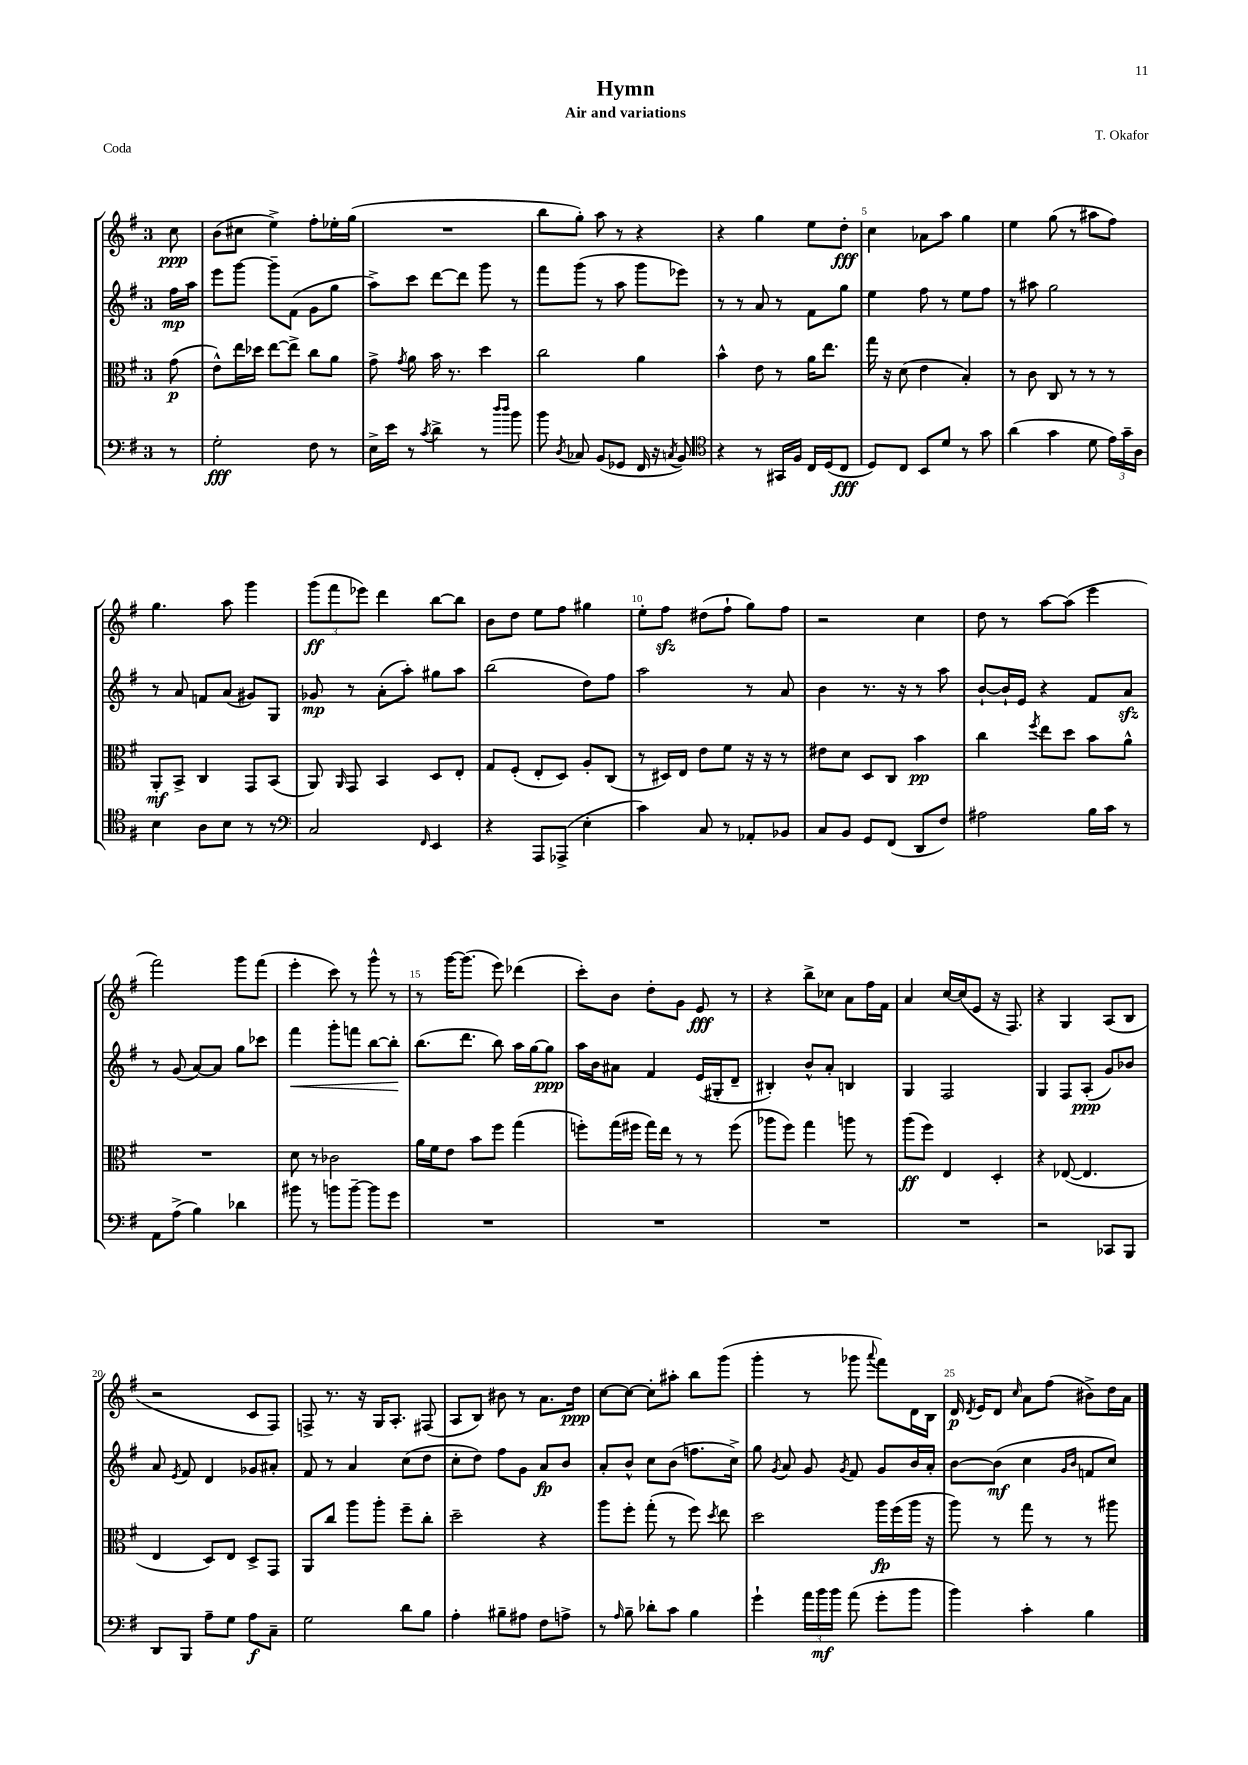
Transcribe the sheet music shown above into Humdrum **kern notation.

**kern	**dynam	**kern	**dynam	**kern	**dynam	**kern	**dynam
*part4	*part4	*part3	*part3	*part2	*part2	*part1	*part1
*staff4	*staff4	*staff3	*staff3	*staff2	*staff2	*staff1	*staff1
*clefF4	*	*clefC3	*	*clefG2	*	*clefG2	*
*k[f#]	*	*k[f#]	*	*k[f#]	*	*k[f#]	*
*M3/4	*	*M3/4	*	*M3/4	*	*M3/4	*
=	=	=	=	=	=	=	=
8r	.	(8g\	p	16ff#\LL	mp	8cc\	ppp
.	.	.	.	16aa\JJ	.	.	.
=1	=1	=1	=1	=1	=1	=1	=1
2G'\	fff	8e^^\L)	.	8eee\L	.	(8b\L	.
.	.	16ee\L	.	[8ggg\J	.	8cc#X\J	.
.	.	16dd-X\JJ	.	.	.	.	.
.	.	[8ee\L	.	8ggg~\L]	.	4ee^\)	.
.	.	8ee^\J]	.	(8f#\J	.	.	.
8F#\	.	8cc\L	.	8g\L	.	8ff#'\L	.
8r	.	8a\J	.	8gg\J	.	16ee-X'\L	.
.	.	.	.	.	.	(16gg\JJ	.
=2	=2	=2	=2	=2	=2	=2	=2
16E^\LL	.	8g^\	.	8aa^\L)	.	2.r	.
16e\JJ	.	.	.	.	.	.	.
.	.	8qg/	.	.	.	.	.
8r	.	8a\	.	8ccc\J	.	.	.
8qc/	.	.	.	.	.	.	.
4d^\	.	16b\	.	[8ddd\L	.	.	.
.	.	8.r	.	.	.	.	.
.	.	.	.	8ddd\J]	.	.	.
8r	.	4dd\	.	8ggg\	.	.	.
16qqdd/LL	.	.	.	.	.	.	.
16qqdd/JJ	.	.	.	.	.	.	.
8b\	.	.	.	8r	.	.	.
=3	=3	=3	=3	=3	=3	=3	=3
8b\	.	2cc\	.	8fff#\L	.	8bb\L	.
8qD/	.	.	.	.	.	.	.
8C-X/	.	.	.	(8ggg\J	.	8gg'\J)	.
(8BB/L	.	.	.	8r	.	8aa\	.
8GG-X/J	.	.	.	8aa\	.	8r	.
16FF#/	.	4a\	.	8ggg\L	.	4r	.
16r	.	.	.	.	.	.	.
8qCn/	.	.	.	.	.	.	.
8BB/)	.	.	.	8eee-X\J)	.	.	.
=4	=4	=4	=4	=4	=4	=4	=4
*clefC4	*	*	*	*	*	*	*
4r	.	4b^^\	.	8r	.	4r	.
.	.	.	.	8r	.	.	.
8r	.	8e\	.	8a/	.	4gg\	.
16GG#X/LL	.	8r	.	8r	.	.	.
16F#/JJ	.	.	.	.	.	.	.
16C/LL	.	16a\KL	.	8f#\L	.	8ee\L	.
(16D/J	.	8.ee\J	.	.	.	.	.
8C/J	fff	.	.	8gg\J	.	8dd'\J	fff
=5	=5	=5	=5	=5	=5	=5	=5
8D/L)	.	16gg\	.	4ee\	.	4cc\	.
.	.	16r	.	.	.	.	.
8C/J	.	(8d\	.	.	.	.	.
8BB/L	.	4e\	.	8ff#\	.	8a-X\L	.
8d/J	.	.	.	8r	.	8aa\J	.
8r	.	4B'/)	.	8ee\L	.	4gg\	.
8g\	.	.	.	8ff#\J	.	.	.
=6	=6	=6	=6	=6	=6	=6	=6
(4a\	.	8r	.	8r	.	4ee\	.
.	.	8c\	.	8aa#X\	.	.	.
4g\	.	8C/	.	2gg\	.	(8gg\	.
.	.	8r	.	.	.	8r	.
8d\	.	8r	.	.	.	8aa#X\L	.
24e\LL)	.	8r	.	.	.	8ff#\J)	.
24g~\	.	.	.	.	.	.	.
24A\JJ	.	.	.	.	.	.	.
!!LO:LB:g=z
=7	=7	=7	=7	=7	=7	=7	=7
4B\	.	8AA'/L	mf	8r	.	4.gg\	.
.	.	8BB^/J	.	8a/	.	.	.
8A\L	.	4C/	.	8fn/L	.	.	.
8B\J	.	.	.	(8a/J	.	8aa\	.
8r	.	8GG/L	.	8g#X/L)	.	4ggg\	.
8r	.	(8BB/J	.	8G/J	.	.	.
=8	=8	=8	=8	=8	=8	=8	=8
*clefF4	*	*	*	*	*	*	*
2C/	.	8AA/)	.	8g-X/	mp	(12ggg\L	ff
.	.	.	.	.	.	12fff#\	.
.	.	16qqAA/	.	.	.	.	.
.	.	8GG/	.	8r	.	.	.
.	.	.	.	.	.	12eee-X\J)	.
.	.	4BB/	.	(8a'\L	.	4ddd\	.
.	.	.	.	8aa'\J)	.	.	.
16qqFF#/	.	.	.	.	.	.	.
4EE/	.	8D/L	.	8gg#X\L	.	[8bb\L	.
.	.	8E'/J	.	8aa\J	.	8bb\J]	.
=9	=9	=9	=9	=9	=9	=9	=9
4r	.	8G/L	.	(2bb\	.	8b\L	.
.	.	(8F#'/J	.	.	.	8dd\J	.
8AAA/L	.	8E'/L	.	.	.	8ee\L	.
(8AAA-X^/J	.	8D/J)	.	.	.	8ff#\J	.
4E'\	.	8A'/L	.	8dd\L)	.	4gg#X\	.
.	.	(8C/J	.	8ff#\J	.	.	.
=10	=10	=10	=10	=10	=10	=10	=10
4c\)	.	8r	.	2aa\	.	8ee'\L	.
.	.	16D#X/LL)	.	.	.	8ff#zz\J	.
.	.	16E/JJ	.	.	.	.	.
8C/	.	8e\L	.	.	.	(8dd#X\L	.
8r	.	8f#\J	.	.	.	8ff#`\J	.
8AA-X'/L	.	16r	.	8r	.	8gg\L)	.
.	.	16r	.	.	.	.	.
8BB-X/J	.	8r	.	8a/	.	8ff#\J	.
=11	=11	=11	=11	=11	=11	=11	=11
8C/L	.	8e#X\L	.	4b\	.	2r	.
8BB/J	.	8d\J	.	.	.	.	.
8GG/L	.	8D/L	.	8.r	.	.	.
(8FF#/J	.	8C/J	.	.	.	.	.
.	.	.	.	16r	.	.	.
8DD/L	.	4b\	pp	8r	.	4cc\	.
8F#/J)	.	.	.	8aa\	.	.	.
=12	=12	=12	=12	=12	=12	=12	=12
2A#X\	.	4cc\	.	[8b`/L	.	8dd\	.
.	.	.	.	16b`/L]	.	8r	.
.	.	.	.	16e/JJ	.	.	.
.	.	8qff#/	.	.	.	.	.
.	.	8ee\L	.	4r	.	[8aa\L	.
.	.	8dd\J	.	.	.	(8aa\J]	.
16B\LL	.	8b\L	.	8f#/L	.	4eee\	.
16c\JJ	.	.	.	.	.	.	.
8r	.	8a^^\J	.	8azz/J	.	.	.
!!LO:LB:g=z
=13	=13	=13	=13	=13	=13	=13	=13
8AA\L	.	2.r	.	8r	.	2fff#\)	.
(8A^\J	.	.	.	(8g/	.	.	.
4B\)	.	.	.	[8a/L)	.	.	.
.	.	.	.	8a/J]	.	.	.
4d-X\	.	.	.	8gg\L	.	8ggg\L	.
.	.	.	.	8ccc-X\J	.	(8fff#\J	.
=14	=14	=14	=14	=14	=14	=14	=14
!	!	!	!	!	!LO:HP:b	!	!
8b#X\	.	8d\	.	4fff#\	<	4eee'\	.
8r	.	8r	.	.	.	.	.
8bn\L	.	2c-X\	.	8ggg'\L	.	8ccc\)	.
[8b~\J	.	.	.	8fffn\J	.	8r	.
8b\L]	.	.	.	[8bb\L	.	8ggg^^\	.
8g\J	.	.	.	8bb'\J]	.	8r	.
.	.	.	.	.	[	.	.
=15	=15	=15	=15	=15	=15	=15	=15
2.r	.	16a\LL	.	(8.bb\L	.	8r	.
.	.	16f#\J	.	.	.	.	.
.	.	8e\J	.	.	.	[16ggg\KL	.
.	.	.	.	8.ddd\J	.	(8.ggg\J]	.
.	.	8b\L	.	.	.	.	.
.	.	8ff#\J	.	8bb\)	.	8eee\)	.
.	.	(4gg\	.	16aa\LL	.	(4ddd-X\	.
.	.	.	.	[16gg\J	.	.	.
.	.	.	.	8gg\J]	ppp	.	.
=16	=16	=16	=16	=16	=16	=16	=16
2.r	.	8ffn'\L)	.	16aa\LL	.	8ccc'\L)	.
.	.	.	.	16b\J	.	.	.
.	.	(16gg\L	.	8a#X\J	.	8b\J	.
.	.	16ff#X\JJ	.	.	.	.	.
.	.	16gg\LL)	.	4f#/	.	8dd'\L	.
.	.	16ee\JJ	.	.	.	.	.
.	.	8r	.	.	.	8g\J	.
.	.	8r	.	(16e/LL	.	8e/	fff
.	.	.	.	16G#X'/J	.	.	.
.	.	(8ff#\	.	8d~/J	.	8r	.
=17	=17	=17	=17	=17	=17	=17	=17
2.r	.	8aa-X\L	.	4B#X'/)	.	4r	.
.	.	8ff#\J)	.	.	.	.	.
.	.	4gg\	.	8b^^/L	.	8bb^\L	.
.	.	.	.	8a'/J	.	8cc-X\J	.
.	.	8aan\	.	4Bn/	.	8a\L	.
.	.	8r	.	.	.	16ff#\L	.
.	.	.	.	.	.	16f#\JJ	.
=18	=18	=18	=18	=18	=18	=18	=18
2.r	.	(8aa\L	ff	4G/	.	4a/	.
.	.	8ff#\J)	.	.	.	.	.
.	.	4E/	.	2F#/	.	[16cc/LL	.
.	.	.	.	.	.	(16cc/J]	.
.	.	.	.	.	.	8e/J	.
.	.	4D'/	.	.	.	16r	.
.	.	.	.	.	.	8.F#/)	.
=19	=19	=19	=19	=19	=19	=19	=19
2r	.	4r	.	4G/	.	4r	.
.	.	([8E-X/	.	8F#/L	.	4G/	.
.	.	4.E-/]	.	(8A'/J	ppp	.	.
8CC-X/L	.	.	.	8g/L)	.	(8A/L	.
8BBB/J	.	.	.	8b-X/J	.	8B/J	.
!!LO:LB:g=z
=20	=20	=20	=20	=20	=20	=20	=20
8DD/L	.	4E/	.	8a/	.	2r	.
.	.	.	.	8qe/	.	.	.
8BBB/J	.	.	.	8f#/	.	.	.
8A~\L	.	8D/L)	.	4d/	.	.	.
8G\J	.	8E/J	.	.	.	.	.
8A\L	f	8D^/L	.	8g-X/L	.	8c/L	.
8C~\J	.	8GG/J	.	8a#X'/J	.	8F#/J)	.
=21	=21	=21	=21	=21	=21	=21	=21
2G\	.	8AA/L	.	8f#/	.	8Fn^/	.
.	.	8cc/J	.	8r	.	8.r	.
.	.	8aa\L	.	4a/	.	.	.
.	.	.	.	.	.	16r	.
.	.	8aa'\J	.	.	.	16G/KL	.
.	.	.	.	.	.	8.A'/J	.
8d\L	.	8ff#~\L	.	(8cc\L	.	.	.
8B\J	.	8cc'\J	.	8dd\J	.	(8F#X/	.
=22	=22	=22	=22	=22	=22	=22	=22
4A'\	.	2dd~\	.	8cc'\L	.	8A/L	.
.	.	.	.	8dd\J)	.	8B/J)	.
8B#X~\L	.	.	.	8ff#\L	.	8b#X\	.
8A#X\J	.	.	.	8g\J	.	8r	.
8F#\L	.	4r	.	8a/L	fp	8.a\L	.
8An^\J	.	.	.	8b/J	.	.	.
.	.	.	.	.	.	16dd\Jk	ppp
=23	=23	=23	=23	=23	=23	=23	=23
8r	.	8aa\L	.	8a'/L	.	[8cc\L	.
16qqA/	.	.	.	.	.	.	.
8B~\	.	8ff#'\J	.	8b^^/J	.	8cc\J_	.
8d-X'\L	.	(8gg'\	.	8cc\L	.	8cc'\L]	.
8c\J	.	8r	.	(8b\J	.	8aa#X'\J	.
4B\	.	8ff#\)	.	8.ffn\L	.	8bb\L	.
.	.	8qdd/	.	.	.	.	.
.	.	8ee\	.	.	.	(8ggg\J	.
.	.	.	.	16cc^\Jk)	.	.	.
=24	=24	=24	=24	=24	=24	=24	=24
4g`\	.	2dd\	.	8gg\	.	4ggg'\	.
.	.	.	.	8qg/	.	.	.
.	.	.	.	8a/	.	.	.
24a\LL	.	.	.	8g/	.	8r	.
24b\	mf	.	.	.	.	.	.
24b\JJ	.	.	.	.	.	.	.
.	.	.	.	8qg/	.	.	.
(8a\	.	.	.	8f#/	.	8ggg-X\	.
.	.	.	.	.	.	8qqaaa/	.
8g'\L	.	16aa\LL	fp	8g/L	.	8fff#\L)	.
.	.	(16ff#\	.	.	.	.	.
8b\J	.	16aa\JJ	.	16b/L	.	16d\L	.
.	.	16r	.	16a'/JJ	.	16B\JJ	.
=25	=25	=25	=25	=25	=25	=25	=25
4b\)	.	8aa\)	.	[8b\L	.	16d/	p
.	.	.	.	.	.	8qd/	.
.	.	.	.	.	.	16e/KL	.
.	.	8r	.	(8b\J]	mf	8d/J	.
.	.	.	.	.	.	16qqcc/	.
4c'\	.	8gg\	.	4cc\	.	8a\L	.
.	.	8r	.	.	.	(8ff#\J	.
.	.	.	.	16qqg/LL	.	.	.
.	.	.	.	16qqb/JJ	.	.	.
4B\	.	8r	.	8fn/L	.	8b#X^\L)	.
.	.	8aa#X\	.	8cc/J)	.	16dd\L	.
.	.	.	.	.	.	16a\JJ	.
==	==	==	==	==	==	==	==
*-	*-	*-	*-	*-	*-	*-	*-
